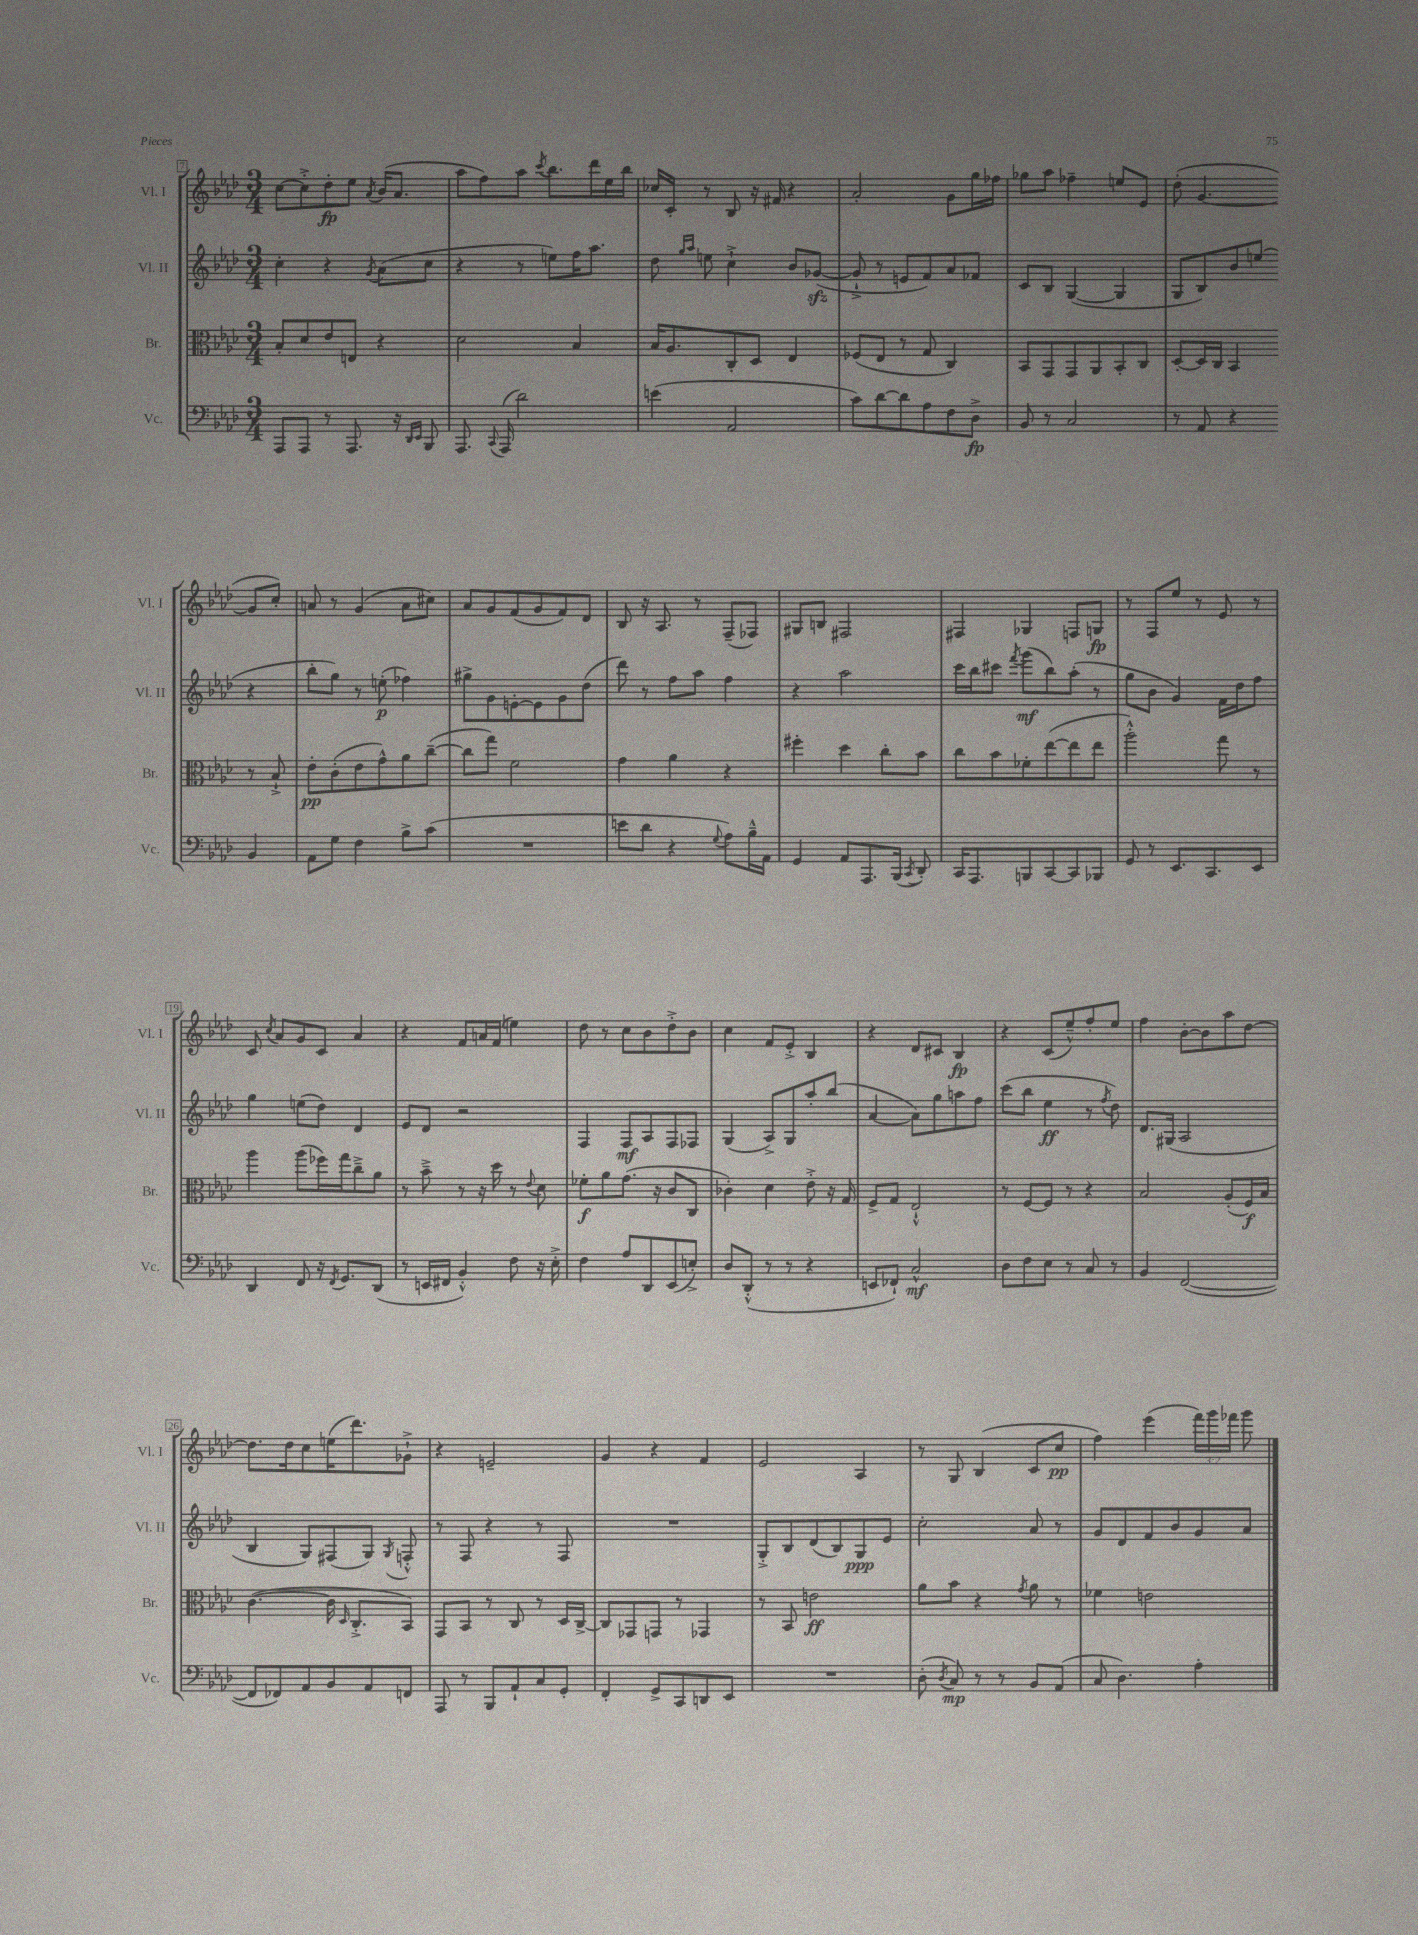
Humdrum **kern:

**kern	**kern	**kern	**kern
*staff4	*staff3	*staff2	*staff1
*clefF4	*clefC3	*clefG2	*clefG2
*k[b-e-a-d-]	*k[b-e-a-d-]	*k[b-e-a-d-]	*k[b-e-a-d-]
*M3/4	*M3/4	*M3/4	*M3/4
8AAA-	8B-'	4cc'	[8cc
8AAA-	8d-	.	8cc'^]
8r	8e-	4r	8dd-'
8.AAA-	8E	.	8ee-
.	.	8qg	8qa-
.	4r	(8a-	(16b-
16r	.	.	8.a-
16qqDD-	.	.	.
16qqEE-	.	.	.
8BBB-	.	8cc	.
=	=	=	=
8.AAA-	2d-	4r	8aa-
.	.	.	8ff)
8qqCC	.	.	.
(16AAA-	.	.	.
2d-)	.	8r	8aa-
.	.	.	8qccc
.	.	8ee)	8.bb-
.	4B-	16ff	.
.	.	8.aa-	16ddd-
.	.	.	16ee-
.	.	.	16bb-
=	=	=	=
(4e	16B-	8dd-	16cc-
.	8.A-	.	16c'
.	.	16qqgg	.
.	.	16qqaa-	.
.	.	8ee	8r
2AA-	8C'	4cc`^	8B-
.	8D-	.	16r
.	.	.	16f#
.	4E-	8b-	4r
.	.	([8g-	.
=	=	=	=
8c)	(8F-	8g-`^]	2a-'
[8d-	8E-	8r	.
8d-]	8r	8e	.
8A-	8G	8f)	.
8F	4C)	8a-	8g
8D-^	.	8f-	16gg
.	.	.	16ff-
=	=	=	=
8BB-	8BB-	8c	8gg-
8r	8GG	8B-	8aa-
2C	8GG	([4G	4ff-~
.	8AA-	.	.
.	8BB-'	4G]	8ee
.	8C	.	8e-
=	=	=	=
8r	[8D-'	8G	(8dd-'
8AA-	16D-]	8B-)	[4.g
.	16C	.	.
4r	4BB-	8b-	.
.	.	(8ee	.
4BB-	8r	4r	8g]
.	8B-`^	.	8cc')
=	=	=	=
8AA-	8e-'	8bb-'	8a
8G	(8c'	8gg)	8r
4F	8e-	8r	(4g
.	8g^^)	(8ee'	.
8B-^	8a-	4ff-)	8a
(8c	([8cc~	.	8cc#)
=	=	=	=
2.r	8cc]	8gg#^	8a-
.	8gg)	8g	8g
.	2f	[8e'	(8f
.	.	8e]	8g
.	.	8g	8f)
.	.	(8dd-	8d-
=	=	=	=
8e	4g	8ddd-)	8B-
8d-	.	8r	16r
.	.	.	8.A-
4r	4a-	8ff	.
.	.	8aa-	8r
8qqG	.	.	.
8A-)	4r	4ff	(8F~
16B-~^^	.	.	8F-)
16AA-	.	.	.
=	=	=	=
4GG	4ff#'	4r	8G#
.	.	.	8B
8AA-	4dd-	2aa-	2F#
8.AAA-	.	.	.
.	8cc'	.	.
(16BBB-	.	.	.
8qCC	.	.	.
8DD-')	8b-	.	.
=	=	=	=
16CC	8cc	16ccc	4F#
8.AAA-	.	16bb-	.
.	8b-	8ccc#	.
.	.	8qfff	.
8BBB	8f-'	(8ggg	4G-
[8CC	([8ee-	8bb-)	.
8CC]	8ee-]	(8aa-'	8F
8BBB-	8ee-	8r	8G
=	=	=	=
8GG	2aa-'^^)	8gg	8r
8r	.	8b-	8F
8.EE-	.	4g)	8ee-
.	.	.	8r
8.CC	.	.	.
.	8gg	16f	8e-
.	.	16dd-	.
8EE-	8r	8ff	8r
=	=	=	=
4DD-	4aa-	4gg	8c
.	.	.	8qcc
.	.	.	8a-
8FF	(8aa-	(8ee	8g
16r	16ff-)	8dd-)	8c
8qFF	.	.	.
8.GG	16gg	.	.
.	8cc~^	4d-	4a-
(8DD-	8a-	.	.
=	=	=	=
8r	8r	8e-	4r
16EE	8b-~^	8d-	.
16FF#	.	.	.
4BB-'^^)	8r	2r	8f
.	16r	.	16a
.	16dd-	.	(16f
8F	8r	.	4ee)
.	8qqe-	.	.
16r	8d-	.	.
16E-'^	.	.	.
=	=	=	=
4F	8f-'	4F	8dd-
.	8a-	.	8r
8A-	(8.g	8F	8cc
8DD-	.	8A-	8b-
.	16r	.	.
(8EE-	8c	8F	8dd-'^
8E'^)	8C	8F-	8b-
=	=	=	=
8D-	4c-')	(4G	4cc
(8DD-'^^	.	.	.
8r	4d-	8A-^)	8f
8r	.	8G	8e-'^
4r	8e-'^	8aa-'	4B-
.	16r	(8bb-	.
.	16G	.	.
=	=	=	=
8EE	8F^	[4a-	4r
8FF-`)	8G	.	.
2C^^	2E-`^^	8a-])	8d-
.	.	8gg	8c#
.	.	8aa	4B-
.	.	8ff	.
=	=	=	=
8D-	8r	(8ccc	4r
8F	[8F	8bb-	.
8E-	8F]	4ee-	(8c
8r	8r	.	8ee-~^^)
8C	4r	8r	8ff'
.	.	8qff	.
8r	.	8dd-)	8ee-
=	=	=	=
4BB-	2B-	8.d-	4ff
.	.	(16G#	.
([2FF	.	2A-	[8b-'
.	.	.	8b-]
.	(8A-'	.	8aa-
.	16F)	.	[8dd-
.	16B-	.	.
=	=	=	=
8FF]	([4.c	4B-	8.dd-]
8FF-)	.	.	.
.	.	.	16dd-
8AA-	.	8G)	8cc
8BB-	16c]	(8F#	(16ee
.	16qqD-	.	.
.	8.C'^	.	8.ddd-)
8AA-	.	8G)	.
.	.	8qG	.
8FF	8BB-)	8F'^^	8g-`^
=	=	=	=
8AAA-	8GG	8r	4r
8r	8BB-	8F	.
8BBB-	8r	4r	2e~
8AA-`	8C	.	.
8C	8r	8r	.
8GG'	16D-	8F	.
.	[16C^	.	.
=	=	=	=
4FF'	8C]	2.r	4g
.	8GG-	.	.
8GG^	8GG	.	4r
8CC	8r	.	.
8DD	4GG-	.	4f
8EE-	.	.	.
=	=	=	=
2.r	8r	8G'^	2e-
.	8BB-	8B-	.
.	2e	(8d-	.
.	.	8B-)	.
.	.	8G	4A-
.	.	8e-	.
=	=	=	=
(8D-'	8a-	2cc'	8r
8qD-	.	.	.
8C)	8b-	.	8G
8r	4r	.	(4B-
8r	.	.	.
.	8qg	.	.
8BB-	8a-	8a-	8c
(8AA-	8r	8r	8cc
=	=	=	=
8C	4f-	8g	4ff)
4.D-)	.	8d-	.
.	2e	8f	(4eee-
.	.	8b-	.
4A-'	.	8g	24fff)
.	.	.	24ggg
.	.	.	24fff-
.	.	8a-	8ggg
==	==	==	==
*-	*-	*-	*-
